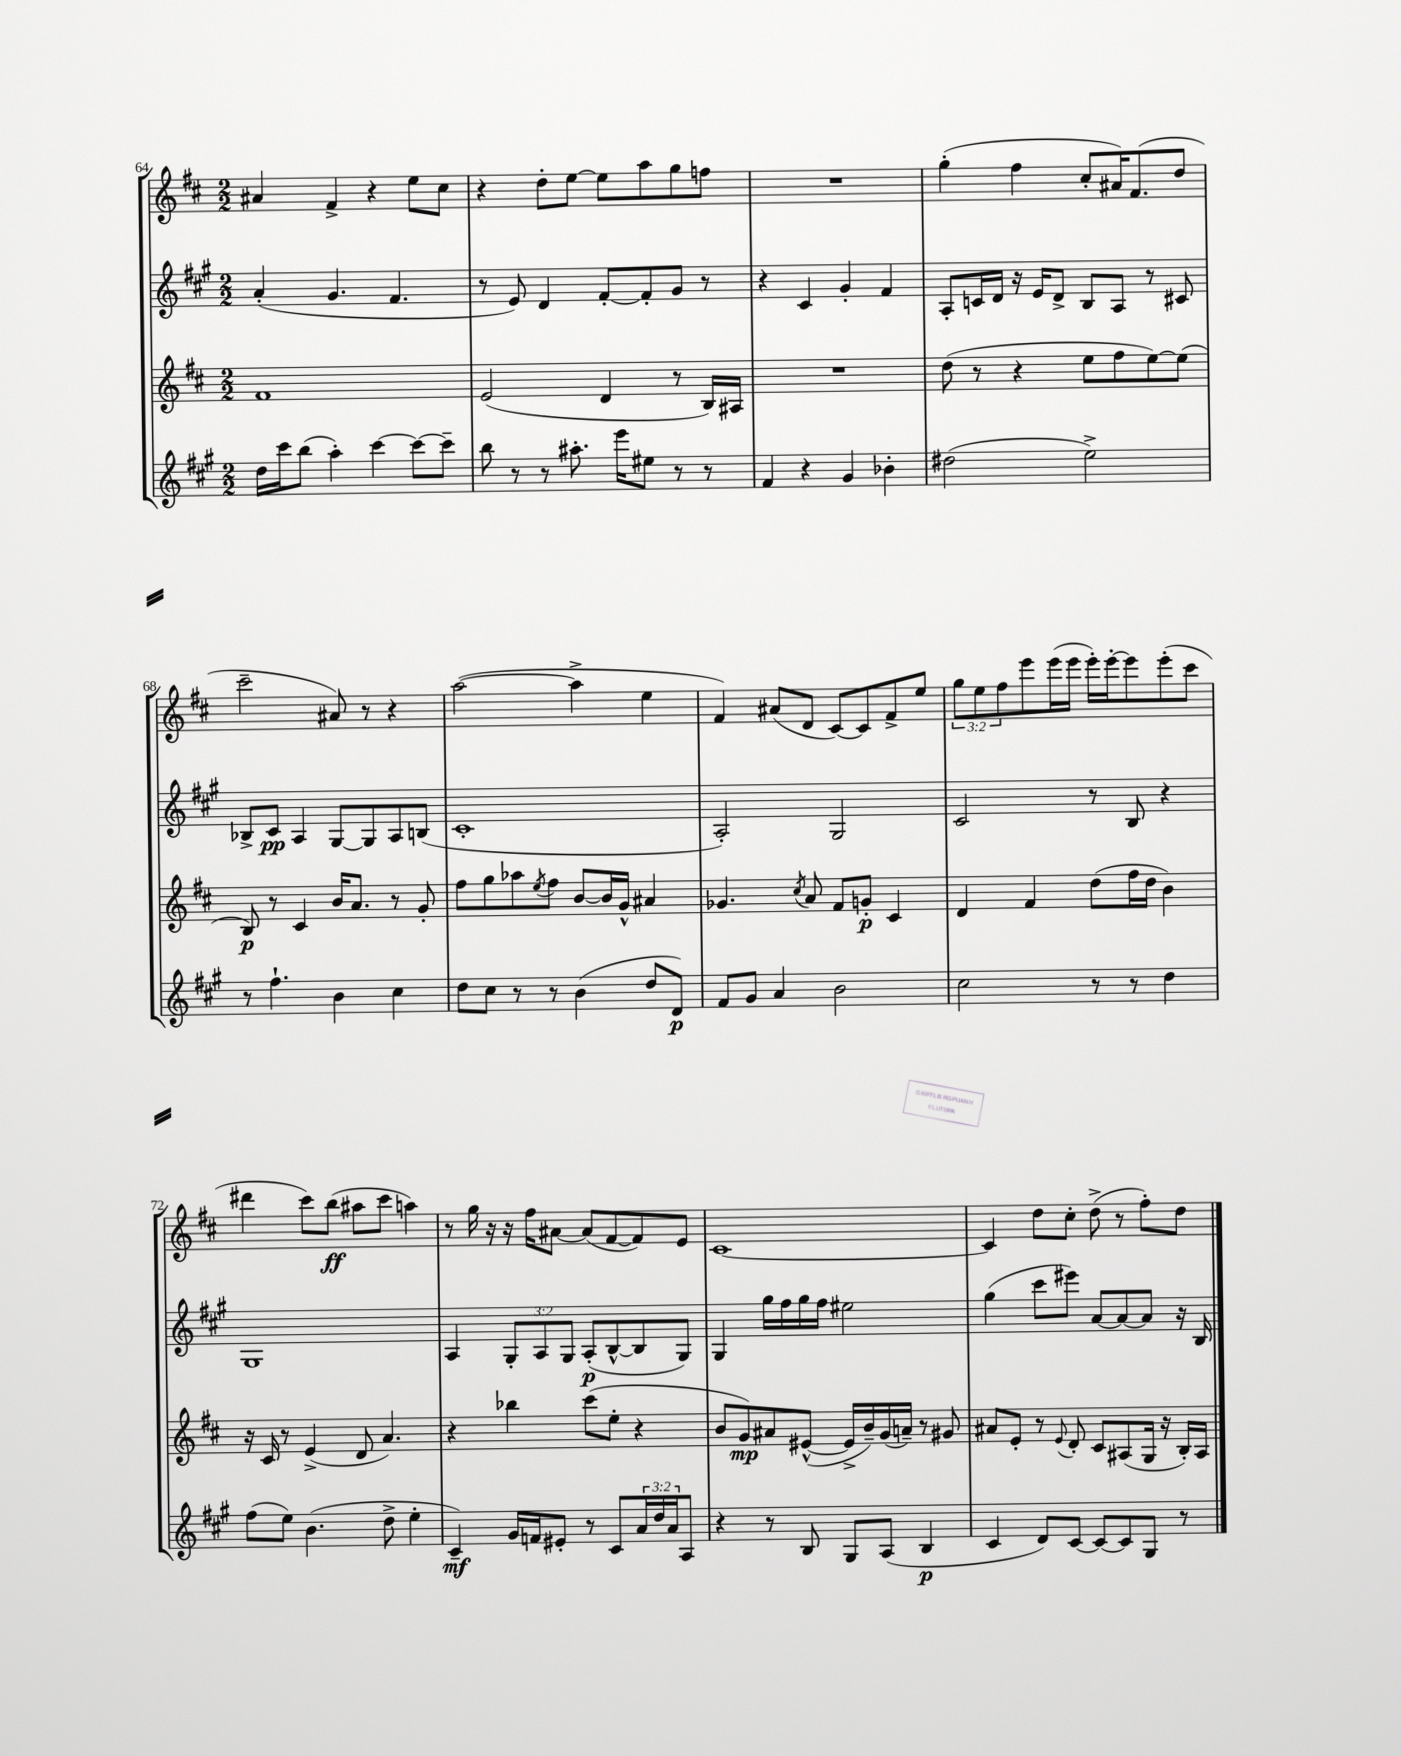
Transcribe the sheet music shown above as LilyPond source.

<<
\new StaffGroup <<
\new Staff = "s0" {
    \clef treble \key d \major \numericTimeSignature \time 2/2 \override Staff.TupletNumber.text = #tuplet-number::calc-fraction-text
    ais'4 fis'4-> r4 e''8 cis''8 |
    r4 d''8-. e''8~ e''8 a''8 g''8 f''8 |
    R1 |
    g''4-.( fis''4 cis''8-. ais'16) fis'8.( d''8 |
    cis'''2-- ais'8) r8 r4 |
    a''2~( a''4-> e''4 |
    fis'4) ais'8( d'8 cis'8~) cis'8 fis'8-> e''8 |
    \tuplet 3/2 { g''8 e''8 fis''8 } e'''8 e'''16( e'''16 e'''16-.) e'''16~-. e'''8 e'''8-.( cis'''8 |
    dis'''4 cis'''8) b''8\ff( ais''8 cis'''8 a''4) |
    r8 g''16 r16 r16 fis''16 ais'8~ ais'8( fis'8~ fis'8) e'8 |
    cis'1~ |
    cis'4 d''8 cis''8-. d''8->( r8 fis''8-.) d''8 \bar "|." |
}
\new Staff = "s1" {
    \clef treble \key a \major \numericTimeSignature \time 2/2 \override Staff.TupletNumber.text = #tuplet-number::calc-fraction-text
    a'4-.( gis'4. fis'4. |
    r8 e'8) d'4 fis'8~-. fis'8-. gis'8 r8 |
    r4 cis'4 gis'4-. fis'4 |
    a8-. c'16 d'16 r16 e'16 d'8-> b8 a8 r8 cis'8 |
    bes8-> cis'8\pp a4 gis8~ gis8 a8 b8( |
    cis'1-. |
    a2-.) gis2 |
    cis'2 r8 b8 r4 |
    gis1 |
    a4 \tuplet 3/2 { gis8-. a8 gis8 } a8-.\p( b8~-^ b8 gis8) |
    gis4 gis''16 fis''16 gis''16 fis''16 eis''2 |
    gis''4( cis'''8 eis'''8) a'8~ a'8~ a'8 r16 b16 \bar "|." |
}
\new Staff = "s2" {
    \clef treble \key d \major \numericTimeSignature \time 2/2
    fis'1 |
    e'2( d'4 r8 b16) ais16 |
    R1 |
    d''8( r8 r4 e''8 fis''8 e''8~) e''8( |
    b8\p) r8 cis'4 b'16 a'8. r8 g'8-. |
    fis''8 g''8 aes''8 \acciaccatura { e''8 } fis''8 b'8~ b'16 g'16-^ ais'4 |
    ges'4. \acciaccatura { cis''8 } a'8 fis'8 g'8-.\p cis'4 |
    d'4 fis'4 d''8( fis''16 d''16 b'4) |
    r16 cis'16 r8 e'4->( d'8 a'4.) |
    r4 bes''4 cis'''8( e''8-. r4 |
    b'8 g'8\mp) ais'8 eis'8~-^( eis'16-> b'16--) g'16( a'16--) r8 gis'8 |
    ais'8 e'8-. r8 \appoggiatura { e'8 } d'8-. cis'8 ais8( g16 r16 b16-.) ais16 \bar "|." |
}
\new Staff = "s3" {
    \clef treble \key a \major \numericTimeSignature \time 2/2 \override Staff.TupletNumber.text = #tuplet-number::calc-fraction-text
    d''16 cis'''16 b''8( a''4-.) cis'''4~ cis'''8~ cis'''8-- |
    b''8 r8 r8 ais''8.-. e'''16 eis''8 r8 r8 |
    fis'4 r4 gis'4 bes'4-. |
    dis''2( e''2->) |
    r8 fis''4.-! b'4 cis''4 |
    d''8 cis''8 r8 r8 b'4( d''8 d'8\p) |
    fis'8 gis'8 a'4 b'2 |
    cis''2 r8 r8 d''4 |
    fis''8( e''8) b'4.( d''8-> e''4-. |
    cis'4--\mf) gis'16 f'16 eis'8-. r8 cis'8 \tuplet 3/2 { a'16 d''16 a'16 } a8 |
    r4 r8 b8 gis8 a8( b4\p |
    cis'4 d'8) cis'8~ cis'8~ cis'8 gis8 r8 \bar "|." |
}
>>
>>
\layout { \context { \Score currentBarNumber = #64 } }
